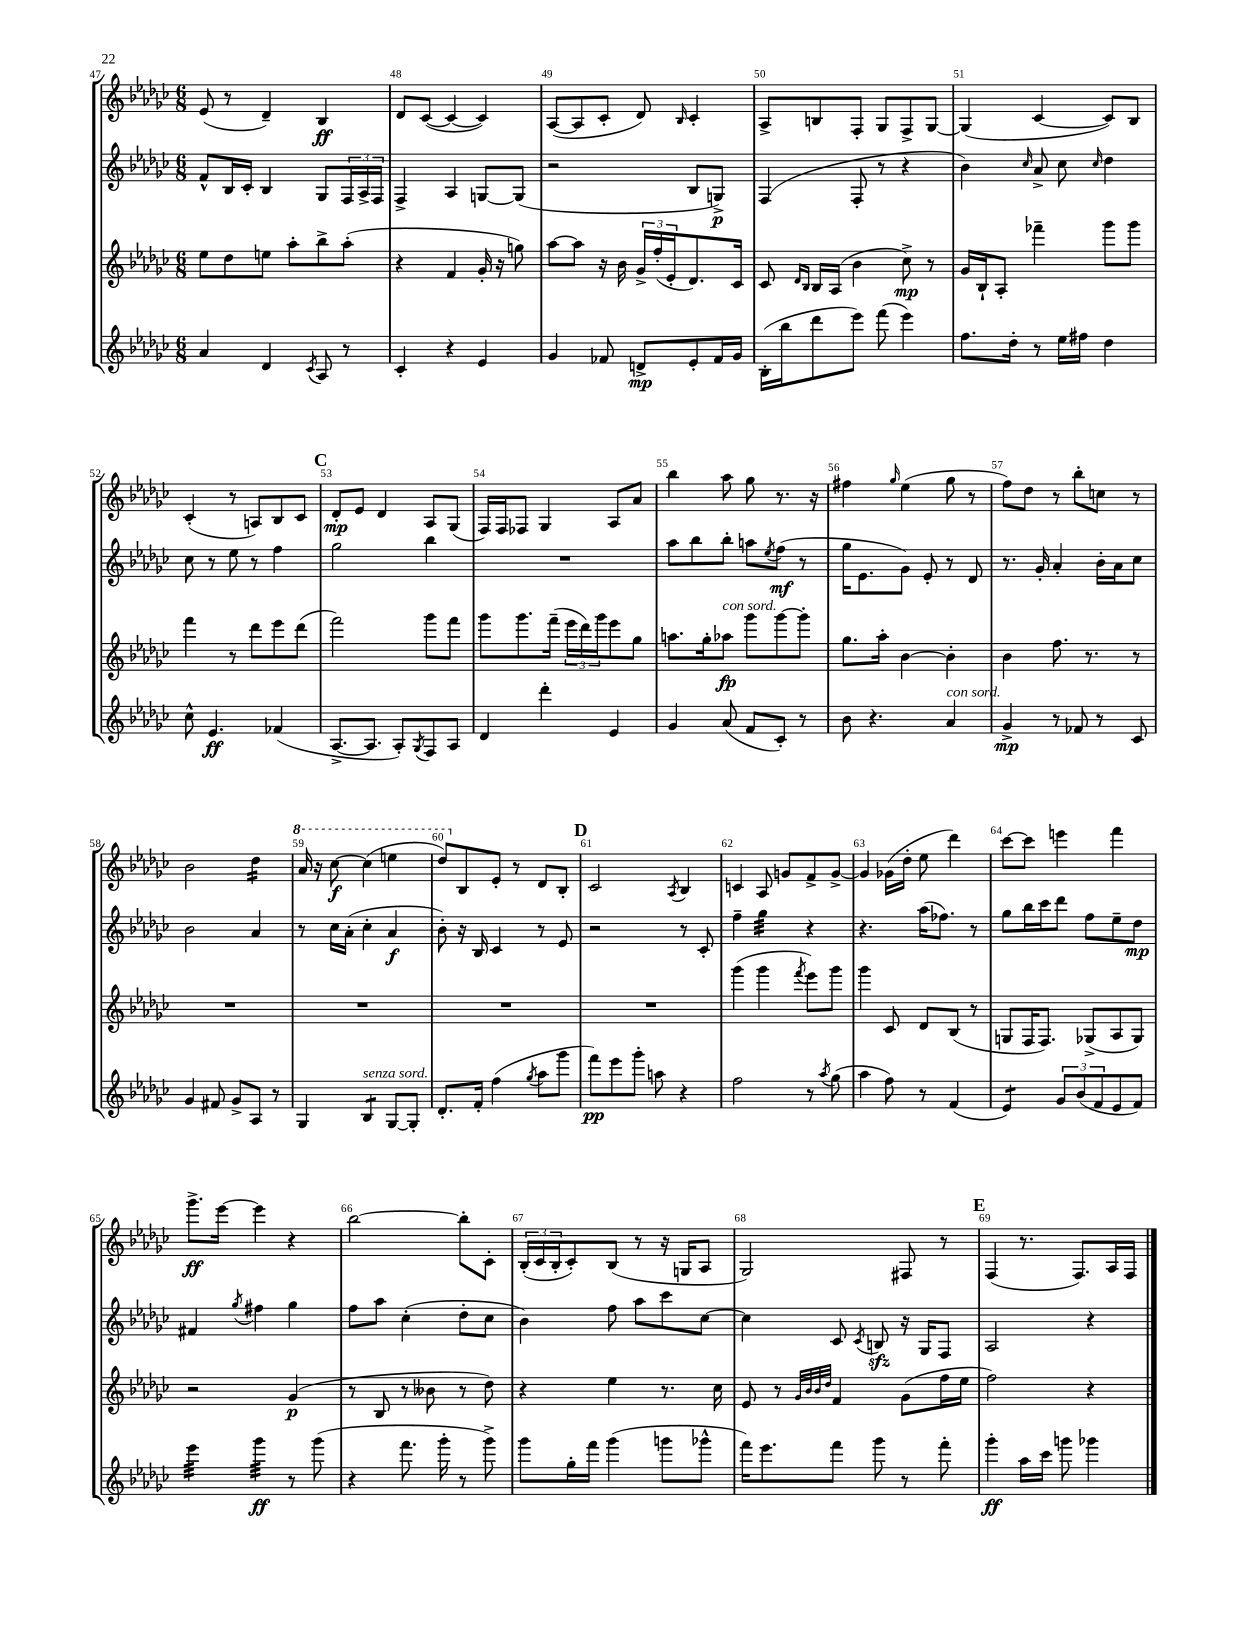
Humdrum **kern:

**kern	**kern	**kern	**kern
*staff4	*staff3	*staff2	*staff1
*clefG2	*clefG2	*clefG2	*clefG2
*k[b-e-a-d-g-c-]	*k[b-e-a-d-g-c-]	*k[b-e-a-d-g-c-]	*k[b-e-a-d-g-c-]
*M6/8	*M6/8	*M6/8	*M6/8
4a-/	8ee-\L	8f^^/L	(8e-/
.	8dd-\	16B-/L	8r
.	.	16c-'/JJ	.
4d-/	8ee\J	4B-/	4d-~/)
.	8aa-'\L	.	.
8qc-/	.	.	.
8A-/	8bb-^\	8G-/L	4B-/
8r	(8aa-'\J	24F/L	.
.	.	24A-^/	.
.	.	24F/JJ	.
=	=	=	=
4c-'/	4r	4F^/	8d-/L
.	.	.	([8c-/J
4r	4f/	4A-/	4c-/_
4e-/	16g-'/	[8G/L	4c-/])
.	16r	.	.
.	8gg\)	(8G/]J	.
=	=	=	=
4g-/	[8aa-\L	2r	([8A-/L
.	8aa-\]J	.	8A-/]
8f-/	16r	.	8c-'/J
.	16b-\	.	.
8d^/L	24g-^/LL	.	8d-/)
.	(24ff'/	.	.
.	24e-'/J	.	.
.	.	.	16qqB-/
8e-'/	8.d-/)	8B-/L	4c-'/
16f-/L	.	8G^/J)	.
16g-/JJ	16c-/Jk	.	.
=	=	=	=
(16B-'\LL	8c-/	(4F/	8A-^/L
16bb-\J	.	.	.
.	16qqd-/LL	.	.
.	16qqB-/JJ	.	.
8ddd-\	16B-/LL	.	8B/
.	(16A-/JJ	.	.
8eee-\J)	4b-\	8F'/	8F'/J
(8fff\	.	8r	8G-/L
4eee-\)	8cc-^\)	4r	8F^/
.	8r	.	[8G-/J
=	=	=	=
8.ff\L	16g-/LL	4b-\)	(4G-/]
.	16B-`/J	.	.
.	8A-'/J	.	.
16dd-'\Jk	.	.	.
.	.	16qqcc-/	.
8r	4fff-~\	8a-^/	[4c-/
16ee-\LL	.	8cc-\	.
16ff#\JJ	.	.	.
.	.	16qqcc-/	.
4dd-\	8ggg-\L	4dd-\	8c-/]L)
.	8ggg-\J	.	8B-/J
=	=	=	=
8cc-^^\	4fff\	8cc-\	(4c-'/
4.e-/	.	8r	.
.	8r	8ee-\	8r
.	8ddd-\L	8r	8A/L)
(4f-/	8eee-\	4ff\	8B-/
.	(8ddd-\J	.	8c-/J
=	=	=	=
[8.A-^/L	2fff\)	2gg-\	8d-'/L
.	.	.	8e-/J
8.A-/]J	.	.	.
.	.	.	4d-/
8A-'/L)	.	.	.
8qG-/	.	.	.
8F/	8ggg-\L	4bb-\	8A-/L
8A-/J	8fff\J	.	(8G-/J
=	=	=	=
4d-/	8ggg-\L	2.r	16F/LL)
.	.	.	16F/J
.	8.ggg-\	.	8F-/J
4ddd-'\	.	.	4G-/
.	(16fff~\Jk	.	.
.	24eee-\LL	.	.
.	24ddd-\)	.	.
.	24ggg-\J	.	.
4e-/	8eee-\	.	8A-/L
.	8gg-\J	.	8a-/J
=	=	=	=
4g-/	8.aa\L	8aa-\L	4bb-\
.	.	8bb-\	.
.	16gg-'\k	.	.
(8a-/	8aa-\J	8bb-'\J	8aa-\
8f/L	8ggg-\L	8aa\L	8gg-\
.	.	8qee-/	.
8c-'/J)	[8ggg-\	(8ff\J	8.r
8r	8ggg-'\]J	8r	.
.	.	.	16r
=	=	=	=
8b-\	8.gg-\L	16gg-\LK	4ff#\
.	.	8.e-\	.
4.r	.	.	.
.	16aa-'\Jk	.	.
.	.	.	16qqgg-/
.	[4b-\	8g-\J)	(4ee-\
.	.	8e-'/	.
4a-/	4b-'\]	8r	8gg-\
.	.	8d-/	8r
=	=	=	=
4g-^/	4b-\	8.r	8ff\L)
.	.	.	8dd-\J
.	.	16g-'/	.
8r	8.ff\	4a-'/	8r
8f-/	.	.	8bb-'\L
.	8.r	.	.
8r	.	16b-'\LL	8cc\J
.	.	16a-\J	.
8c-/	8r	8cc-\J	8r
=	=	=	=
4g-/	2.r	2b-\	2b-\
8f#/	.	.	.
8g-^/L	.	.	.
8A-/J	.	4a-/	4dd-\
8r	.	.	.
=	=	=	=
4G-/	2.r	8r	16aa-/
.	.	.	16r
.	.	16cc-\LL	[8ccc-\
.	.	(16a-'\JJ	.
4B-/	.	4cc-'\	(4ccc-\]
[8G-/L	.	4a-/	4eee\
8G-'/]J	.	.	.
=	=	=	=
8.d-'/L	2.r	8b-'\)	8ddd-/L)
.	.	16r	8B-/
16f'/Jk	.	16B-/	.
(4ff\	.	4c-/	8e-'/J
.	.	.	8r
8qgg-/	.	.	.
8aa-\L	.	8r	8d-/L
8ggg-\J	.	8e-/	8B-'/J
=	=	=	=
8fff\L)	2.r	2r	2c-/
8eee-\	.	.	.
8ggg-'\J	.	.	.
8aa\	.	.	.
.	.	.	8qA-/
4r	.	8r	4B-/
.	.	8c-'/	.
=	=	=	=
2ff\	(4ggg-\	4ff~\	4c/
.	4ggg-\	4gg-\	8A-/
.	.	.	8g/L
.	8qfff/	.	.
8r	8eee-\L)	4r	8f^/
8qaa-/	.	.	.
(8gg-\	8ggg-\J	.	[8g^/J
=	=	=	=
4aa-\	4ggg-\	4.r	4g/]
8ff\)	8c-/	.	(16g-\LL
.	.	.	16dd-'\JJ
8r	8d-/L	(16aa-\LK	8ee-\
.	.	8.ff-\J)	.
(4f/	(8B-/J	.	4ddd-\)
.	8r	8r	.
=	=	=	=
4e-/)	8G/L	8gg-\L	[8ccc-\L
.	16F/K	16bb-\L	8ccc-\]J
.	8.F/J)	16ccc-\J	.
12g-/L	.	8ddd-\J	4eee\
(12b-/	.	.	.
.	(8G-^/L	8ff\L	.
12f/	.	.	.
8e-/	8A-/	8ee-~\	4fff\
8f/J)	8G-/J)	8dd-\J	.
=	=	=	=
4eee-\	2r	4f#/	8.ggg-^\L
.	.	.	[16eee-\Jk
.	.	8qgg-/	.
4ggg-\	.	4ff#\	4eee-\]
8r	(4g-/	4gg-\	4r
(8ggg-\	.	.	.
=	=	=	=
4r	8r	8ff\L	[2bb-\
.	8B-/	8aa-\J	.
8.fff\	8r	(4cc-'\	.
.	8b--\	.	.
16ggg-'\	.	.	.
8r	8r	8dd-'\L	8bb-'\]L
8ggg-^\)	8dd-\)	8cc-\J	8c-'\J
=	=	=	=
8ggg-\L	4r	4b-\)	(24B-'/LL
.	.	.	24c-/
.	.	.	24B-'/J
16gg-'\L	.	.	8c-'/)
16fff\JJ	.	.	.
(4ggg-\	4ee-\	8ff\	(8B-/J
.	.	8aa-\L	8r
8ggg\L	8.r	8ccc-\	16r
.	.	.	16G/LK
8ggg-^^\J	.	[8cc-\J	8A-/J
.	16cc-\	.	.
=	=	=	=
16fff\LK)	8e-/	4cc-\]	2G-/)
8.eee-\	.	.	.
.	8r	.	.
.	32qqg-/LLL	.	.
.	32qqb-/	.	.
.	32qqb-/	.	.
.	32qqdd-/JJJ	.	.
8fff\J	4f/	8c-/	.
.	.	8qc-/	.
8ggg-\	.	8B/	.
8r	(8g-\L	16r	8F#/
.	.	16G-/LK	.
8fff'\	16ff\L	8F/J	8r
.	16ee-\JJ	.	.
=	=	=	=
4ggg-'\	2ff\)	2A-/	(4F/
16aa-\LL	.	.	8.r
16ccc-\JJ	.	.	.
8ggg\	.	.	.
.	.	.	8.F/L)
4ggg-\	4r	4r	.
.	.	.	16A-/L
.	.	.	16F/JJ
==	==	==	==
*-	*-	*-	*-
